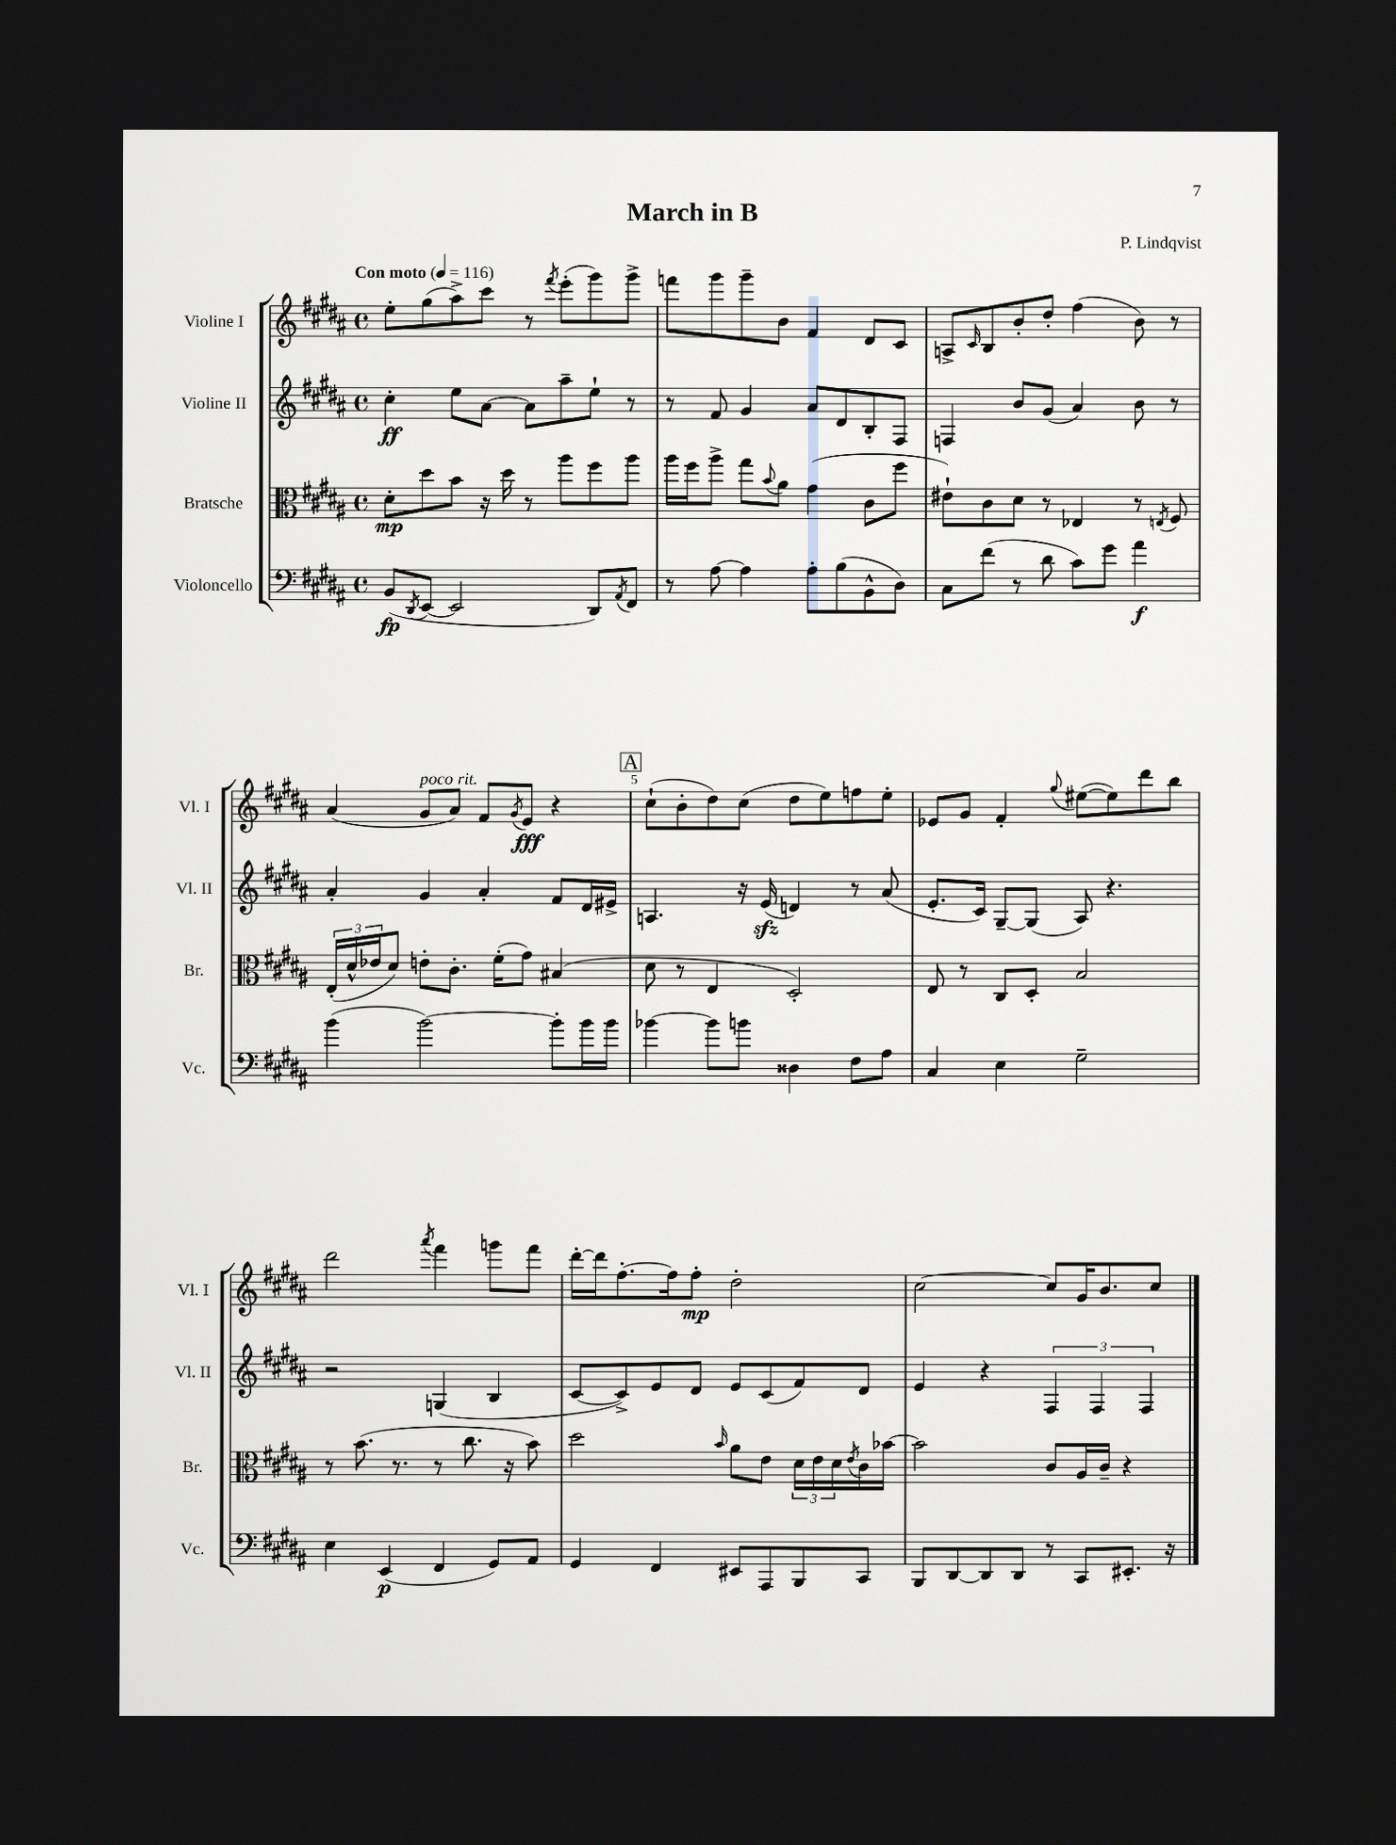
\header { title = "March in B" composer = "P. Lindqvist" }
<<
\new StaffGroup <<
\new Staff = "s0" \with { instrumentName = "Violine I" shortInstrumentName = "Vl. I" } {
    \clef treble \key b \major \defaultTimeSignature \time 4/4 \tempo "Con moto" 4 = 116
    e''8-. gis''8( ais''8->) cis'''8 r8 \acciaccatura { fis'''8 } e'''8-.( gis'''8) gis'''8-> |
    f'''8 gis'''8 gis'''8-- b'8 fis'4 dis'8 cis'8 |
    a8-> \grace { cis'16 } b8 b'8-. dis''8-. fis''4( b'8) r8 |
    ais'4( gis'8^\markup { \italic "poco rit." } ais'8) fis'8 \acciaccatura { gis'8 } e'8\fff r4 |
    \mark \markup { \box "A" } cis''8-!( b'8-. dis''8) cis''8( dis''8 e''8) f''8 e''8-. |
    ees'8 gis'8 fis'4-. \appoggiatura { gis''8 } eis''8~( eis''8) dis'''8 b''8 |
    dis'''2 \acciaccatura { ais'''8 } fis'''4 g'''8 fis'''8 |
    dis'''16~-. dis'''16 fis''8.~-. fis''16 fis''8-.\mp dis''2-. |
    cis''2~ cis''8 gis'16 b'8. cis''8 \bar "|." |
}
\new Staff = "s1" \with { instrumentName = "Violine II" shortInstrumentName = "Vl. II" } {
    \clef treble \key b \major \defaultTimeSignature \time 4/4
    cis''4-.\ff e''8 ais'8~ ais'8 ais''8-- e''8-! r8 |
    r8 fis'8 gis'4 ais'8 dis'8 b8-. fis8 |
    f4 b'8 gis'8( ais'4) b'8 r8 |
    ais'4-. gis'4 ais'4-. fis'8 dis'16 eis'16-> |
    \mark \markup { \box "A" } a4. r16 e'16\sfz( d'4) r8 ais'8( |
    e'8.-. cis'16) gis8~-- gis8( ais8) r4. |
    r2 g4( b4 |
    cis'8~ cis'8->) e'8 dis'8 e'8 cis'8( fis'8) dis'8 |
    e'4 r4 \tuplet 3/2 { fis4 fis4 fis4 } \bar "|." |
}
\new Staff = "s2" \with { instrumentName = "Bratsche" shortInstrumentName = "Br." } {
    \clef alto \key b \major \defaultTimeSignature \time 4/4
    dis'8-.\mp dis''8 b'8 r16 dis''16 r8 ais''8 fis''8 ais''8 |
    ais''16 fis''16 ais''8-> gis''8 \appoggiatura { b'8 } ais'8 gis'4( cis'8 fis''8 |
    eis'8-!) cis'8 dis'8 r8 ees4 r8 \acciaccatura { e8 } fis8 |
    \tuplet 3/2 { e16-.( dis'16-^ ees'16 } dis'8) e'8-. cis'8.-. fis'16-.( gis'8) bis4( |
    \mark \markup { \box "A" } dis'8 r8 e4 dis2-.) |
    e8 r8 cis8 dis8-. b2 |
    r8 b'8.( r8. r8 cis''8. r16 b'8) |
    dis''2 \grace { b'16 } ais'8 e'8 \tuplet 3/2 { dis'16 e'16 dis'16 } \acciaccatura { e'8 } cis'16 bes'16~ |
    bes'2 cis'8 ais16 cis'16-- r4 \bar "|." |
}
\new Staff = "s3" \with { instrumentName = "Violoncello" shortInstrumentName = "Vc." } {
    \clef bass \key b \major \defaultTimeSignature \time 4/4
    b,8\fp( \acciaccatura { dis,8 } e,8~ e,2 dis,8) \acciaccatura { ais,8 } fis,8 |
    r8 ais8~ ais4 ais8-. b8( b,8-^ dis8) |
    cis8 fis'8( r8 dis'8 cis'8) gis'8 ais'4\f |
    b'4( b'2~) b'8-. b'16 b'16 |
    \mark \markup { \box "A" } bes'4~ bes'8 b'8 disis4 fis8 ais8 |
    cis4 e4 gis2-- |
    e4 e,4\p( fis,4 gis,8) ais,8 |
    gis,4 fis,4 eis,8 ais,,8 b,,8 cis,8 |
    b,,8 dis,8~ dis,8 dis,8 r8 cis,8 eis,8.-. r16 \bar "|." |
}
>>
>>
\layout { \context { \Score \override BarNumber.break-visibility = ##(#f #t #t) barNumberVisibility = #(every-nth-bar-number-visible 5) } }
